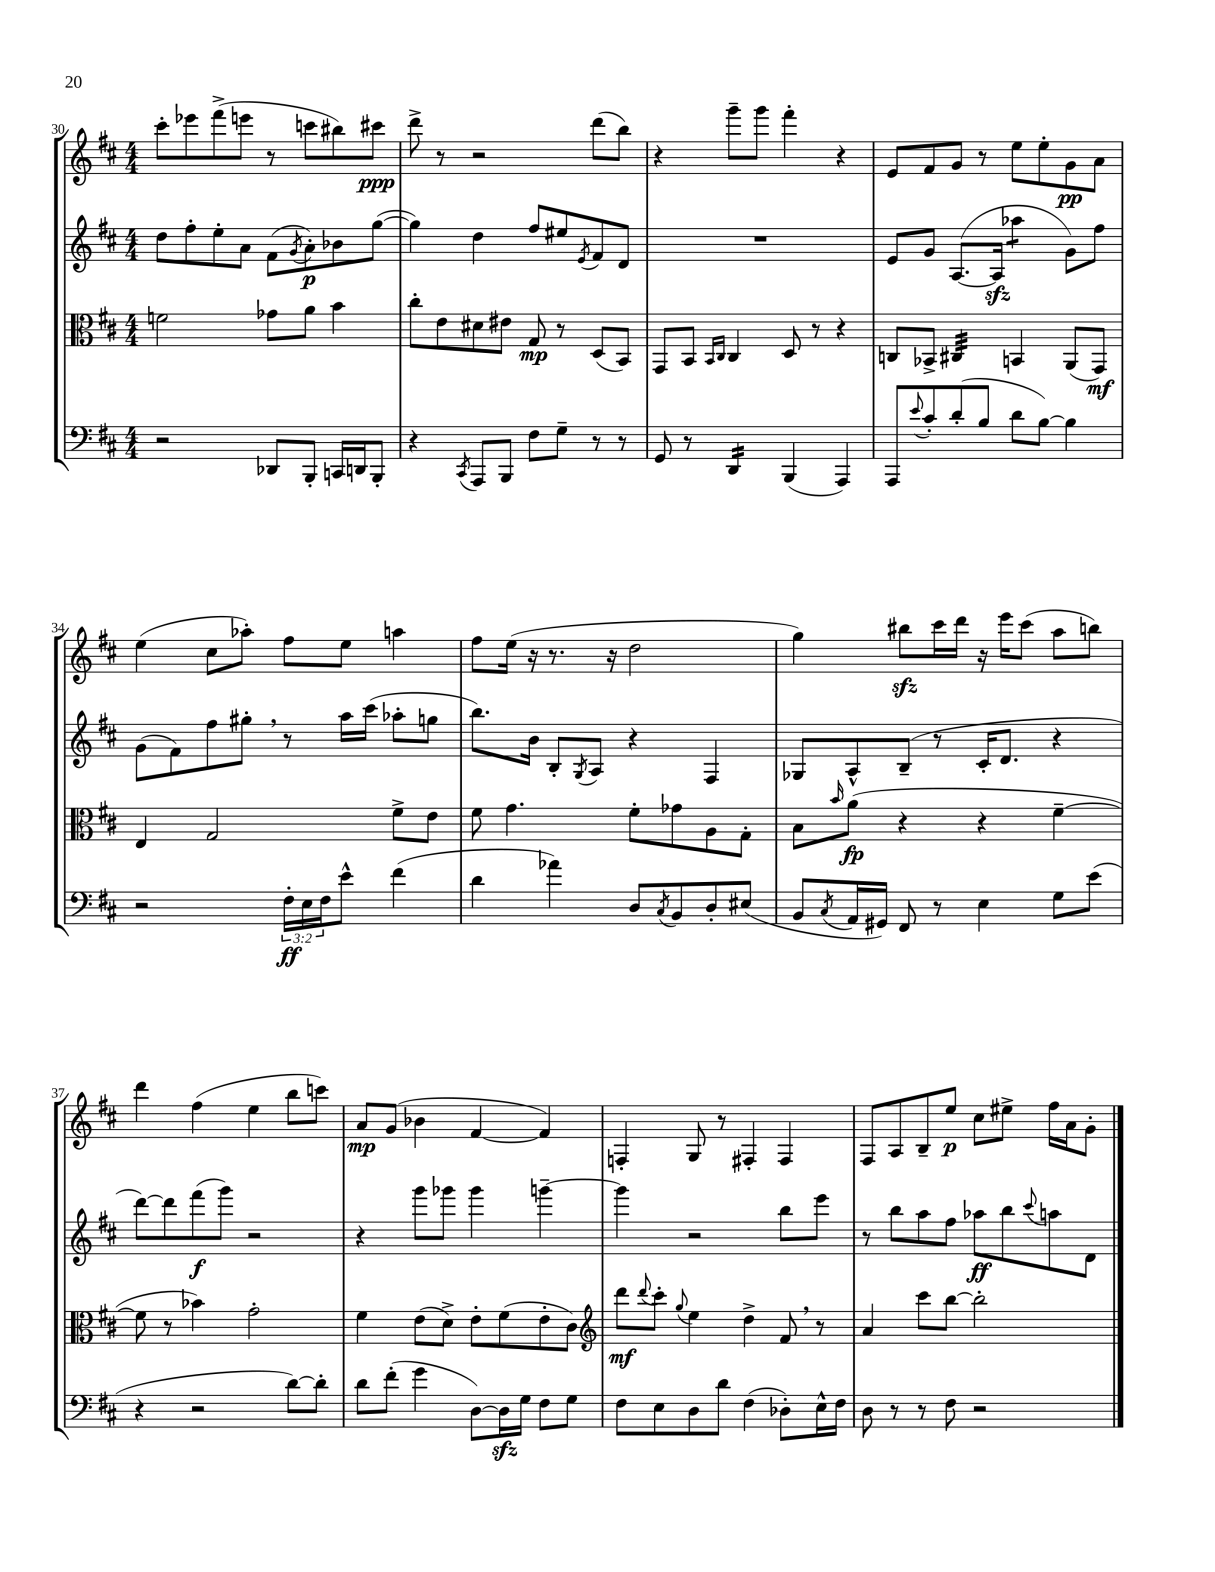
<<
\new StaffGroup <<
\new Staff = "s0" {
    \clef treble \key d \major \numericTimeSignature \time 4/4
    cis'''8-. ees'''8 fis'''8->( e'''8 r8 c'''8 bis''8) cis'''8\ppp |
    d'''8-> r8 r2 d'''8( b''8) |
    r4 g'''8-- g'''8 fis'''4-. r4 |
    e'8 fis'8 g'8 r8 e''8 e''8-. g'8\pp a'8 |
    e''4( cis''8 aes''8-.) fis''8 e''8 a''4 |
    fis''8 e''16( r16 r8. r16 d''2 |
    g''4) bis''8\sfz cis'''16 d'''16 r16 e'''16 cis'''8( a''8 b''8) |
    d'''4 fis''4( e''4 b''8 c'''8) |
    a'8\mp g'8( bes'4 fis'4~ fis'4) |
    f4-. g8 r8 fis4-. fis4 |
    fis8 a8 b8-- e''8\p cis''8 eis''8-> fis''16 a'16 g'8-. \bar "|." |
}
\new Staff = "s1" {
    \clef treble \key d \major \numericTimeSignature \time 4/4
    d''8 fis''8-. e''8-. a'8 fis'8( \acciaccatura { g'8 } a'8-.\p) bes'8 g''8~( |
    g''4) d''4 fis''8 eis''8 \acciaccatura { e'8 } fis'8 d'8 |
    R1 |
    e'8 g'8 a8.~( a16\sfz aes''4:8 g'8) fis''8 |
    g'8( fis'8) fis''8 gis''8-. \breathe r8 a''16 cis'''16( aes''8-. g''8 |
    b''8.) b'16 b8-. \acciaccatura { g8 } a8 r4 fis4 |
    ges8 a8-^ b8--( r8 cis'16-. d'8. r4 |
    d'''8~) d'''8 fis'''8\f( g'''8) r2 |
    r4 g'''8 ges'''8 ges'''4 g'''4~-- |
    g'''4 r2 b''8 e'''8 |
    r8 b''8 a''8 fis''8 aes''8\ff b''8 \appoggiatura { cis'''8 } a''8 d'8 \bar "|." |
}
\new Staff = "s2" {
    \clef alto \key d \major \numericTimeSignature \time 4/4
    f'2 ges'8 a'8 b'4 |
    cis''8-. e'8 dis'8 eis'8 g8\mp r8 d8( b,8) |
    g,8 b,8 \grace { b,16 cis16 } cis4 d8 r8 r4 |
    c8 bes,8-> cis4:32 b,4 a,8( g,8\mf) |
    e4 g2 fis'8-> e'8 |
    fis'8 g'4. fis'8-. ges'8 a8 g8-. |
    b8 \grace { b'16 } a'8\fp( r4 r4 fis'4~-- |
    fis'8 r8 bes'4) g'2-. |
    fis'4 e'8( d'8->) e'8-. fis'8( e'8-. cis'8) |
    \clef treble d'''8\mf \appoggiatura { d'''8 } cis'''8-. \appoggiatura { g''8 } e''4 d''4-> fis'8 \breathe r8 |
    a'4 cis'''8 b''8~ b''2-. \bar "|." |
}
\new Staff = "s3" {
    \clef bass \key d \major \numericTimeSignature \time 4/4 \override Staff.TupletNumber.text = #tuplet-number::calc-fraction-text
    r2 des,8 b,,8-. c,16 d,16 b,,8-. |
    r4 \acciaccatura { cis,8 } a,,8 b,,8 fis8 g8-- r8 r8 |
    g,8 r8 d,4:16 b,,4( a,,4) |
    a,,8 \appoggiatura { e'8 } cis'8-. d'8-.( b8 d'8 b8~) b4 |
    r2 \tuplet 3/2 { fis16-.\ff e16 fis16 } e'8-^ fis'4( |
    d'4 aes'4) d8 \acciaccatura { cis8 } b,8 d8-. eis8( |
    b,8 \acciaccatura { cis8 } a,16 gis,16) fis,8 r8 e4 g8 e'8( |
    r4 r2 d'8~) d'8-. |
    d'8 fis'8-.( g'4 d8~) d16\sfz g16 fis8 g8 |
    fis8 e8 d8 d'8 fis4( des8-.) e16-^ fis16 |
    d8 r8 r8 fis8 r2 \bar "|." |
}
>>
>>
\layout { \context { \Score currentBarNumber = #30 } }
